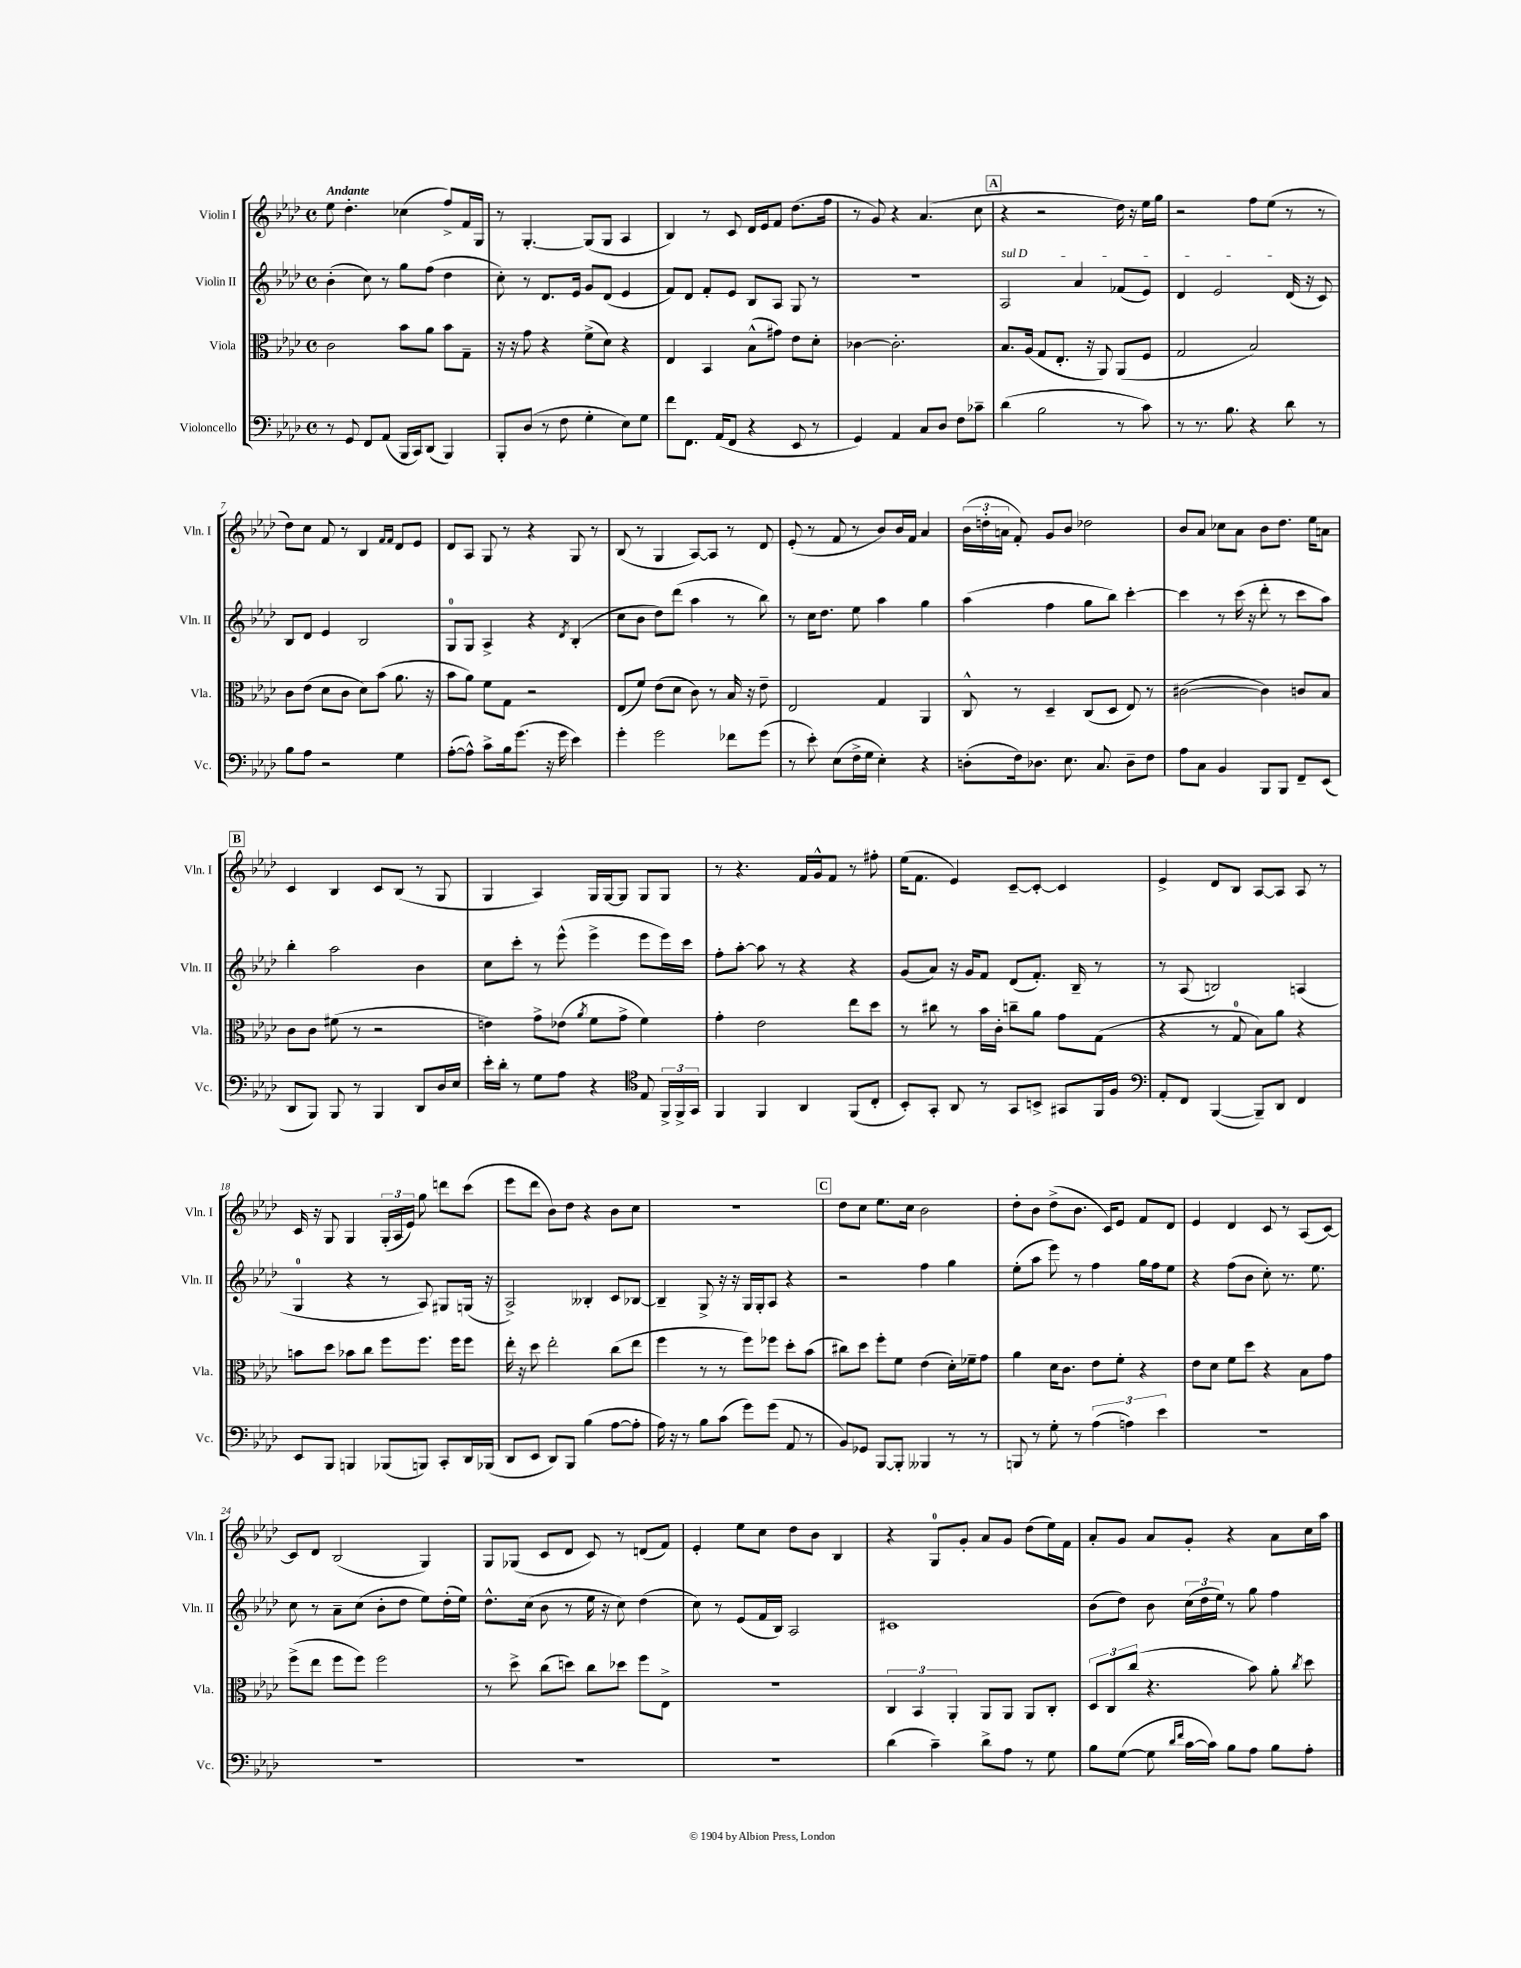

**kern	**kern	**kern	**kern
*staff4	*staff3	*staff2	*staff1
*clefF4	*clefC3	*clefG2	*clefG2
*k[b-e-a-d-]	*k[b-e-a-d-]	*k[b-e-a-d-]	*k[b-e-a-d-]
*M4/4	*M4/4	*M4/4	*M4/4
*met(c)	*met(c)	*met(c)	*met(c)
8r	2c	(4b-'	8ee-
8GG	.	.	4.dd-'
8FF	.	8cc)	.
(8AA-	.	8r	.
16BBB-	8b-	8gg	(4cc-
16CC)	.	.	.
(8DD-	8a-	(8ff	.
4BBB-)	8b-	4dd-	8ff^)
.	8G~	.	16f
.	.	.	16G
=	=	=	=
8BBB-'	16r	8cc')	8r
.	16r	.	.
(8D-	8g	8r	[4.G'
8r	4r	8.d-	.
8F	.	.	.
.	.	16e-	.
4G'	(8f^	8g	(8G]
.	8d-)	(8d-	8G
8E-)	4r	4e-	4A-
8G	.	.	.
=	=	=	=
8f	4E-	8f)	4B-)
8.FF	.	8d-	.
.	4BB-	8f'	8r
(16AA-	.	.	.
8FF	.	8e-	8c
4r	(8B-^^	8B-	16d-
.	.	.	16e-
.	8g#)	8A-	8f
8EE-	8e-	8G	(8.dd-
8r	8d-'	8r	.
.	.	.	16ff
=	=	=	=
4GG)	[4c-	1r	8r
.	.	.	8g)
4AA-	2.c-']	.	4r
8C	.	.	(4.a-
8D-	.	.	.
8F	.	.	.
8c-~	.	.	8cc
=	=	=	=
(4d-	8.B-	2A-	4r
.	(16A-	.	.
2B-	8G	.	2r
.	8.E-'	.	.
.	.	4a-	.
.	16r	.	.
.	8AA-)	.	.
8r	(8AA-	(8f-	16dd-)
.	.	.	16r
8c)	8F	8e-)	16ee-
.	.	.	16gg
=	=	=	=
8r	2G	4d-	2r
8.r	.	.	.
.	.	2e-	.
8.B-	.	.	.
4r	2B-)	.	8ff
.	.	.	(8ee-
8d-	.	(16d-	8r
.	.	16r	.
8r	.	8c)	8r
=	=	=	=
8B-	8c	8B-	8dd-)
8A-	(8e-	8d-	8cc
2r	8d-	4e-	8f
.	8c	.	8r
.	8d-)	2B-	4B-
.	(8b-	.	.
.	.	.	16qqf
.	.	.	16qqf
4G	8.a-	.	8d-
.	.	.	8e-
.	16r	.	.
=	=	=	=
([8A-'	8b-	8G	8d-
8A-^^])	8a-)	8G	8A-
8c^	8f	4A-^	8G
16B-	8G	.	8r
(8.g	.	.	.
.	2r	4r	4r
16r	.	.	.
16g	.	.	.
.	.	8qd-	.
4e-)	.	(4B-'	8G
.	.	.	8r
=	=	=	=
4g'	(8E-	8cc	(8B-
.	8f)	8b-	8r
2g	(8e-	8dd-)	4G
.	8d-	(8ddd-	.
.	8c)	4aa-	[8A-)
.	8r	.	8A-]
8f-	16B-	8r	8r
.	16r	.	.
(8g	8e-~	8bb-)	8d-
=	=	=	=
8r	2E-	8r	(8e-'
8e-')	.	16cc	8r
.	.	8.dd-	.
(8E-	.	.	8f
16F^	.	8ee-	8r
16G	.	.	.
4E-')	4G	4aa-	8b-)
.	.	.	16b-
.	.	.	16f
4r	4AA-	4gg	4a-
=	=	=	=
(8D'	8C^^	(4aa-	(24b-
.	.	.	24dd'
.	.	.	24a
16F)	8r	.	8f')
8.D-	.	.	.
.	4D-~	4ff	8g
8.E-	.	.	8b-
.	(8C	8gg	2dd-
8.C	.	.	.
.	8D-	8bb-)	.
8D-~	8E-)	[4ccc'	.
8F	8r	.	.
=	=	=	=
8A-	([2c#	4ccc]	8b-
8C	.	.	8a-
4BB-	.	8r	8cc-
.	.	(16ccc	8a-
.	.	16r	.
8BBB-	4c#])	8ddd-'	8b-
8BBB-	.	8r	8.dd-
8FF~	8c	8ccc	.
.	.	.	16ee-
(8EE-	8B-	8aa-)	8a
=	=	=	=
8DD-	8c	4bb-'	4c
8BBB-)	8c	.	.
8BBB-	(8f#	2aa-	4B-
8r	8r	.	.
4BBB-	2r	.	8c
.	.	.	(8B-
8DD-	.	4b-	8r
16D-	.	.	8G
16E-	.	.	.
=	=	=	=
16e-'	4e)	8cc	4G
16d-'	.	.	.
8r	.	8ccc'	.
8G	8g^	8r	4A-)
8A-	(8e-	(8eee-^^	.
.	8qa-	.	.
4r	8f	4eee-^	16G
.	.	.	[16G
.	8g^	.	8G]
*clefC4	*	*	*
8E-	4f)	8eee-	8G
24FF^	.	16eee-)	8G
24FF^	.	.	.
.	.	16ccc	.
24GG	.	.	.
=	=	=	=
4FF	4g'	8ff'	8r
.	.	[8aa-'	4.r
4FF	2e-	8aa-]	.
.	.	8r	.
4AA-	.	4r	16f
.	.	.	16g^^
.	.	.	8f
(8FF	8ee-	4r	8r
8C'	8dd-	.	8ff#'
=	=	=	=
8BB-')	8r	(8g	(16ee-
.	.	.	8.f
8GG'	8cc#	8a-)	.
8AA-	8r	16r	4e-)
.	.	16g	.
8r	16b-	8f	.
.	16c'	.	.
8GG	8cc~	(8d-	[8c~
8BB^	8a-	8.f')	8c'_
8GG#	8g	.	4c]
.	.	16B-~	.
16FF	(8G	8r	.
16F	.	.	.
=	=	=	=
*clefF4	*	*	*
8AA-'	4r	8r	4e-^
8FF	.	(8A-	.
([4BBB-	8r	2B)	8d-
.	8G	.	8B-
8BBB-~])	8B-)	.	[8A-
8DD-	8a-	.	8A-]
4FF	4r	(4A	8A-
.	.	.	8r
=	=	=	=
8EE-	8b	4G	16c
.	.	.	16r
8BBB-	8dd-	.	8G
4BBB	8b-	4r	4G
.	8cc	.	.
(8BBB-	8ff	8r	(24G'
.	.	.	24A-
.	.	.	24e-)
8BBB)	8.ff	8A-)	8gg
8CC'	.	8G#	8ddd
.	16ff	.	.
16DD-	8ff	(16G	(8ccc
(16BBB-	.	16r	.
=	=	=	=
8DD-	16ee-'	2A-^)	8eee-
.	16r	.	.
8EE-	8dd-	.	8ddd-
8DD-)	2ee-'	.	8b-)
8BBB-	.	.	8dd-
(4B-	.	4B--'	4r
[8A-	(8cc	8c	8b-
8A-']	8ee-	[8B-	8cc
=	=	=	=
16A-)	4ff	4B-~]	1r
16r	.	.	.
8r	.	.	.
8B-	8r	8G^	.
(8c	8r	16r	.
.	.	16r	.
8g)	8ff)	16G	.
.	.	16G'	.
(8g	8ff-	8A-	.
8AA-	8dd-'	4r	.
8r	(8b-	.	.
=	=	=	=
8BB-)	8cc#)	2r	8dd-
8GG-	8dd-	.	8cc
[8BBB-	8ff'	.	8.ee-
8BBB-']	8f	.	.
.	.	.	16cc
4BBB--	(4e-	4ff	2b-
8r	16d-')	4gg	.
.	16f-~	.	.
8r	8g	.	.
=	=	=	=
8BBB	4a-	(8ee-'	8dd-'
8r	.	8aa-	8b-
8G'	16d-	8eee-)	(8dd-^
.	8.c	.	.
8r	.	8r	8.b-
(6A-	8e-	4ff	.
.	.	.	16c)
.	8f'	.	8e-
6A)	.	.	.
.	4r	16gg	8f
.	.	16ff	.
6e-	.	.	.
.	.	8ee-	8d-
=	=	=	=
1r	8e-	4r	4e-
.	8d-	.	.
.	8f	(8ff	4d-
.	8dd-	8b-	.
.	4r	8cc')	8c
.	.	8.r	8r
.	8B-	.	(8A-
.	.	8.ee-	.
.	8g	.	[8c)
=	=	=	=
1r	(8ff^	8cc	8c]
.	8ee-	8r	8d-
.	8ff	8a-~	(2B-
.	8ff)	(8cc	.
.	2ff	8b-'	.
.	.	8dd-	.
.	.	8ee-)	4G)
.	.	(16dd-'	.
.	.	16ee-)	.
=	=	=	=
1r	8r	8.dd-^^	8G
.	8dd-^	.	(8G-
.	.	(16cc	.
.	(8cc	8b-	8c
.	8dd)	8r	8d-
.	8cc	16ee-	8c)
.	.	16r	.
.	8dd-	8cc)	8r
.	8ff	(4dd-	(8d
.	8E-^	.	8f)
=	=	=	=
1r	1r	8cc)	4e-'
.	.	8r	.
.	.	(8e-	8ee-
.	.	16f	8cc
.	.	16B-)	.
.	.	2A-	8dd-
.	.	.	8b-
.	.	.	4B-
=	=	=	=
(4d-	6C	1c#	4r
.	6BB-	.	.
4c~)	.	.	8G
.	6AA-'	.	.
.	.	.	8g'
8d-^	8AA-	.	8a-
8A-	8AA-	.	8g
8r	8AA-	.	(8dd-
8G	8C'	.	16ee-)
.	.	.	16f
=	=	=	=
8B-	12D-	(8b-	8a-'
.	12C	.	.
([8G	.	8dd-)	8g
.	(12cc	.	.
8G]	4.r	8b-	8a-
16qqd-	.	.	.
16qqf	.	.	.
[16c	.	(24cc	8g'
.	.	24dd-	.
16c])	.	.	.
.	.	24ee-)	.
8B-	.	8r	4r
8A-	8b-)	8gg	.
8B-	8a-'	4ff	8a-
.	8qcc	.	.
8A-'	8dd-	.	16cc
.	.	.	16aa-
==	==	==	==
*-	*-	*-	*-
